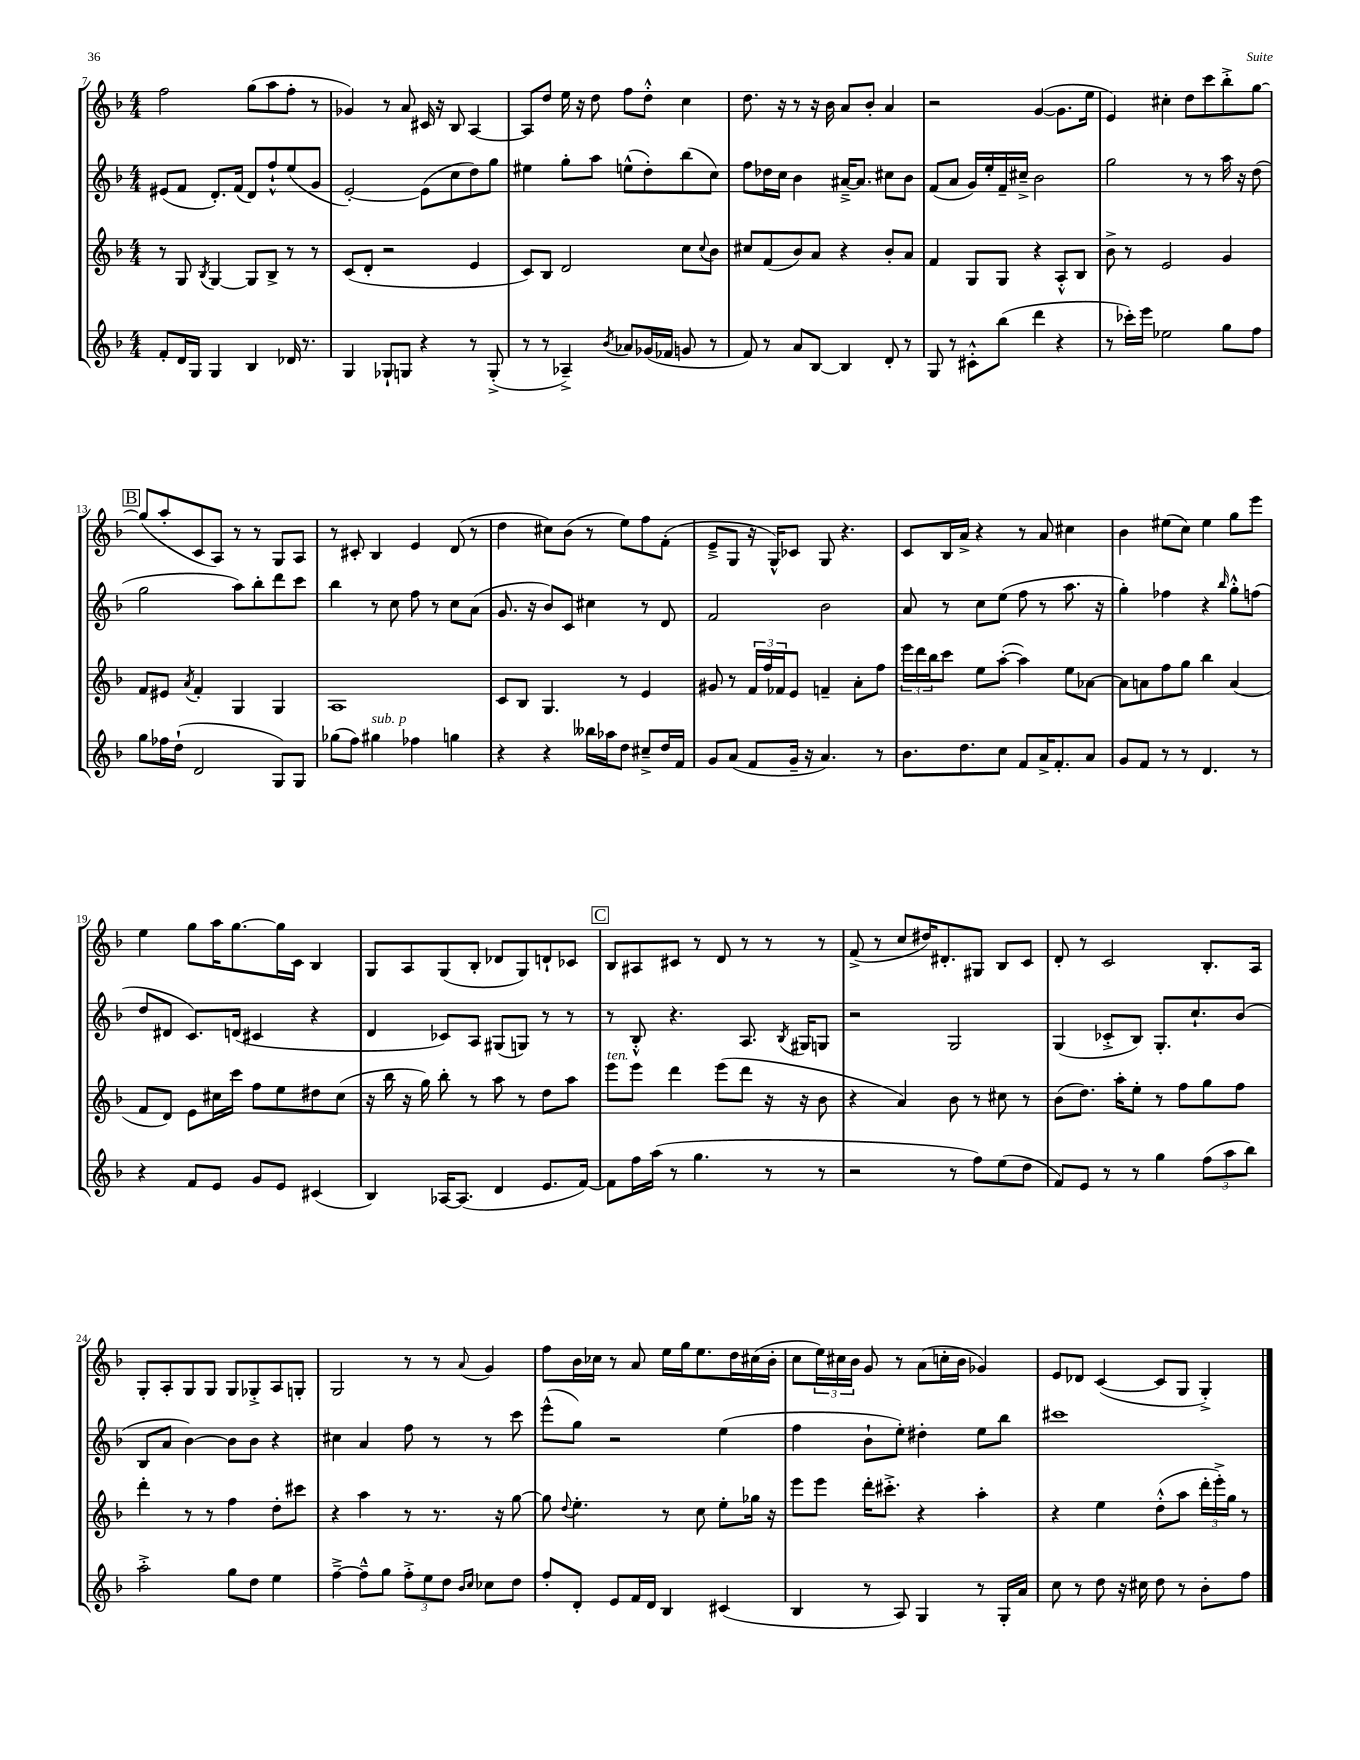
<<
\new StaffGroup <<
\new Staff = "s0" {
    \clef treble \key f \major \numericTimeSignature \time 4/4
    f''2 g''8( a''8 f''8-. r8 |
    ges'4) r8 a'8 cis'16 r16 bes8 a4~ |
    a8 d''8 e''16 r16 d''8 f''8 d''8-.-^ c''4 |
    d''8. r16 r8 r16 bes'16 a'8 bes'8-. a'4 |
    r2 g'4~( g'8. e''16 |
    e'4) cis''4-. d''8 c'''8 bes''8-.-> g''8~ |
    \mark \markup { \box "B" } g''8( a''8-. c'8 a8) r8 r8 g8 a8 |
    r8 cis'8-. bes4 e'4 d'8( r8 |
    d''4 cis''8) bes'8( r8 e''8) f''8 f'8-.( |
    e'8---> g8 r16 g16-^) ces'8 g8 r4. |
    c'8 bes16 a'16-> r4 r8 a'8 cis''4 |
    bes'4 eis''8( c''8) eis''4 g''8 e'''8 |
    e''4 g''8 a''16 g''8.~ g''16 c'16 bes4 |
    g8 a8 g8( bes8-. des'8 g8) d'8-! ces'8 |
    \mark \markup { \box "C" } bes8 ais8 cis'8 r8 d'8 r8 r8 r8 |
    f'8->( r8 c''8 dis''16) dis'8.-. gis8 bes8 c'8 |
    d'8-. r8 c'2 bes8.-. a16 |
    g8-. a8-. g8 g8 g8 ges8-.-> a8 g8-. |
    g2 r8 r8 \appoggiatura { a'8 } g'4 |
    f''8 bes'16 ces''16 r8 a'8 e''16 g''16 e''8. d''16 cis''16( bes'16-. |
    c''8 \tuplet 3/2 { e''16) cis''16 bes'16 } g'8 r8 a'8( c''16-. bes'16 ges'4) |
    e'8 des'8 c'4~( c'8 g8 g4-.->) \bar "|." |
}
\new Staff = "s1" {
    \clef treble \key f \major \numericTimeSignature \time 4/4
    eis'8( f'8 d'8.-.) f'16( d'8) f''8-!-^ e''8( g'8 |
    e'2~-.) e'8( c''8 d''8) g''8 |
    eis''4 g''8-. a''8 e''8-^( d''8-.) bes''8( c''8) |
    f''8 des''16 c''16 bes'4 ais'16~---> ais'8. cis''8 bes'8 |
    f'8( a'8 g'16) e''16-. f'16-- cis''16---> bes'2 |
    g''2 r8 r8 a''16 r16 d''8( |
    \mark \markup { \box "B" } g''2 a''8) bes''8-. d'''8 c'''8 |
    bes''4 r8 c''8 f''8 r8 c''8 a'8( |
    g'8. r16 bes'8) c'8 cis''4 r8 d'8 |
    f'2 bes'2 |
    a'8 r8 c''8 e''8( f''8 r8 a''8. r16 |
    g''4-.) fes''4 r4 \grace { bes''16 } g''8-.-^ f''8( |
    d''8 dis'8 c'8.) d'16( cis'4 r4 |
    d'4 ces'8) a8 gis8( g8) r8 r8 |
    \mark \markup { \box "C" } r8 bes8-.-^ r4. a8. \acciaccatura { bes8 } gis16 g8 |
    r2 g2 |
    g4( ces'8-.-> bes8) g8.-. c''8.-! bes'8( |
    bes8 a'8 bes'4~) bes'8 bes'8 r4 |
    cis''4 a'4 f''8 r8 r8 c'''8 |
    e'''8-^( g''8) r2 e''4( |
    f''4 bes'8-! e''8-.) dis''4-. e''8 bes''8 |
    cis'''1 \bar "|." |
}
\new Staff = "s2" {
    \clef treble \key f \major \numericTimeSignature \time 4/4
    r8 g8 \acciaccatura { bes8 } g4~ g8 bes8-> r8 r8 |
    c'8( d'8-. r2 e'4 |
    c'8) bes8 d'2 c''8 \appoggiatura { c''8 } bes'8 |
    cis''8 f'8( bes'8) a'8 r4 bes'8-. a'8 |
    f'4 g8 g8 r4 a8-.-^ bes8 |
    bes'8-> r8 e'2 g'4 |
    \mark \markup { \box "B" } f'8 eis'8 \acciaccatura { a'8 } f'4-. g4 g4 |
    a1 |
    c'8 bes8 g4. r8 e'4 |
    gis'8 r8 \tuplet 3/2 { f'16 f''16 fes'16 } e'8 f'4-- a'8-. f''8 |
    \tuplet 3/2 { e'''16 d'''16 bes''16 } c'''8 e''8 a''8~-.( a''4) e''8 aes'8~ |
    aes'8 a'8 f''8 g''8 bes''4 a'4( |
    f'8 d'8) e'8 cis''16 c'''16 f''8 e''8 dis''8 cis''8( |
    r16 bes''16 r16 g''16) bes''8-. r8 a''8 r8 d''8 a''8 |
    \mark \markup { \box "C" } e'''8^\markup { \italic "ten." } e'''8 d'''4 e'''8( d'''8 r16 r16 bes'8 |
    r4 a'4) bes'8 r8 cis''8 r8 |
    bes'8( d''8.) a''16-. e''8-. r8 f''8 g''8 f''8 |
    d'''4-. r8 r8 f''4 d''8-. cis'''8 |
    r4 a''4 r8 r8. r16 g''8~ |
    g''8 \appoggiatura { d''8 } e''4.-. r8 c''8 e''8-. ges''16 r16 |
    e'''8 e'''8 d'''16-. cis'''8.-.-> r4 a''4-. |
    r4 e''4 d''8-.-^( a''8 \tuplet 3/2 { d'''16-. e'''16-.->) g''16 } r8 \bar "|." |
}
\new Staff = "s3" {
    \clef treble \key f \major \numericTimeSignature \time 4/4
    f'8-. d'16 g16 g4 bes4 des'16 r8. |
    g4 ges8-! g8 r4 r8 g8-.->( |
    r8 r8 aes4--->) \acciaccatura { bes'8 } aes'8 ges'16( fes'16 g'8 r8 |
    f'8) r8 a'8 bes8~ bes4 d'8-. r8 |
    g8 r8 cis'8-.-^ bes''8( d'''4 r4 |
    r8 ces'''16-.) e'''16 ees''2 g''8 f''8 |
    \mark \markup { \box "B" } g''8 fes''16 d''16-!( d'2 g8) g8 |
    ges''8( f''8) gis''4^\markup { \italic "sub. p" } fes''4 g''4 |
    r4 r4 beses''16 aes''16 d''8 cis''8---> d''16 f'16 |
    g'8 a'8( f'8 g'16-- r16 a'4.) r8 |
    bes'8. d''8. c''8 f'8 a'16-> f'8.-. a'8 |
    g'8 f'8 r8 r8 d'4. r8 |
    r4 f'8 e'8 g'8 e'8 cis'4( |
    bes4) aes16~ aes8.( d'4 e'8. f'16~) |
    \mark \markup { \box "C" } f'8 f''16 a''16( r8 g''4. r8 r8 |
    r2 r8 f''8) e''8( d''8 |
    f'8) e'8 r8 r8 g''4 \tuplet 3/2 { f''8( a''8 bes''8) } |
    a''2-.-> g''8 d''8 e''4 |
    f''4~---> f''8---^ g''8 \tuplet 3/2 { f''8-.-> e''8 d''8 } \grace { bes'16 c''16 } ces''8 d''8 |
    f''8-. d'8-. e'8 f'16 d'16 bes4 cis'4( |
    bes4 r8 a8) g4 r8 g16-. a'16 |
    c''8 r8 d''8 r16 cis''16 d''8 r8 bes'8-. f''8 \bar "|." |
}
>>
>>
\layout { \context { \Score currentBarNumber = #7 } }
